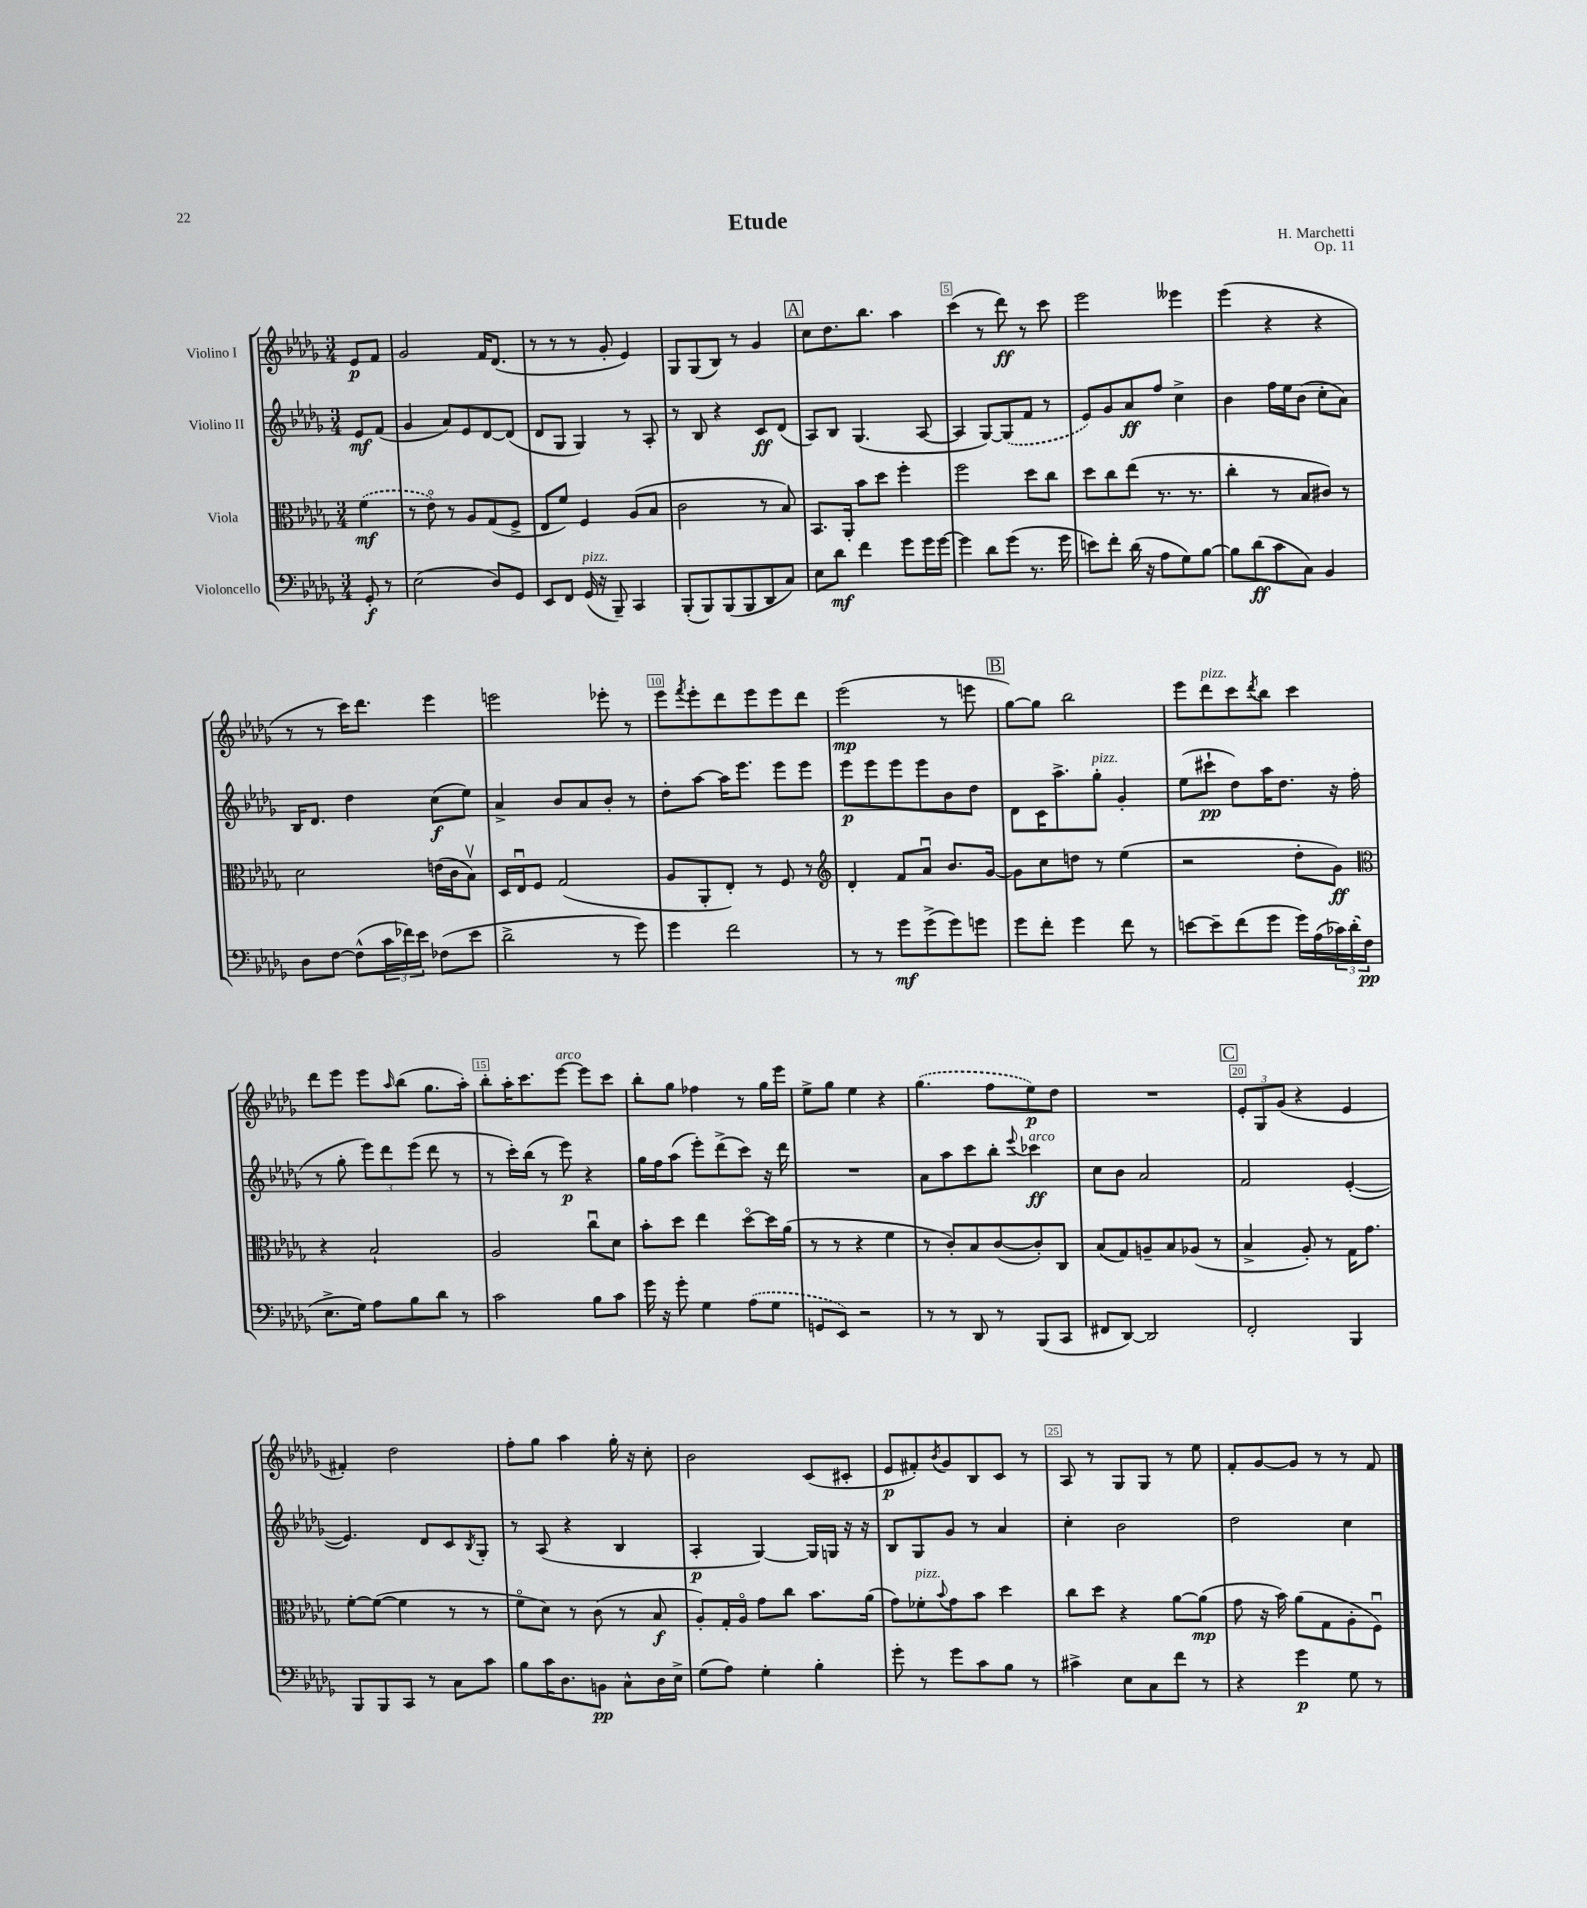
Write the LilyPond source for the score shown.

\header { title = "Etude" composer = "H. Marchetti" opus = "Op. 11" }
<<
\new StaffGroup <<
\new Staff = "s0" \with { instrumentName = "Violino I" } {
    \clef treble \key des \major \numericTimeSignature \time 3/4 \partial 4
    ees'8\p f'8 |
    ges'2 f'16 des'8.( |
    r8 r8 r8 ges'8-. ees'4) |
    ges8 ges8( bes8) r8 ges'4 |
    \mark \markup { \box "A" } c''8 des''8. bes''8. aes''4 |
    c'''4( r8 des'''8\ff) r8 c'''8 |
    ees'''2 eeses'''4 |
    ees'''4( r4 r4 |
    r8 r8 c'''16) des'''8. ees'''4 |
    e'''2 ees'''8-. r8 |
    ees'''8 \acciaccatura { f'''8 } ees'''8-. des'''8 ees'''8 ees'''8 des'''8 |
    ees'''2\mp( r8 e'''8 |
    \mark \markup { \box "B" } ges''8~) ges''8 bes''2 |
    ees'''8 des'''8^\markup { \italic "pizz." } c'''8 \acciaccatura { des'''8 } bes''8 c'''4 |
    des'''8 ees'''8 ees'''8 \grace { aes''16 } bes''8( ges''8. aes''16-.) |
    bes''8-. aes''16-. c'''8. ees'''8~^\markup { \italic "arco" } ees'''8 c'''8 |
    bes''8-. ges''8 fes''4 r8 ges''16 ees'''16 |
    ees''8-> ges''8 ees''4 r4 |
    \once \slurDashed ges''4.( f''8 ees''8\p) des''8 |
    R2. |
    \mark \markup { \box "C" } \tuplet 3/2 { ees'8-. ges8 ges'8( } r4 ees'4 |
    fis'4-.) des''2 |
    f''8-. ges''8 aes''4 ges''16-. r16 c''8-. |
    bes'2 c'8( cis'8-. |
    ees'8\p fis'8-.) \acciaccatura { bes'8 } ges'8 bes8 c'8 r8 |
    aes8 r8 ges8 ges8 r8 ees''8 |
    f'8-. ges'8~ ges'8 r8 r8 f'8 \bar "|." |
}
\new Staff = "s1" \with { instrumentName = "Violino II" } {
    \clef treble \key des \major \numericTimeSignature \time 3/4 \partial 4
    ees'8\mf f'8( |
    ges'4 aes'8) ees'8 des'8~ des'8( |
    des'8 ges8 ges4) r8 aes8-. |
    r8 bes8 r4 c'8\ff des'8( |
    \mark \markup { \box "A" } aes8) bes8 ges4.( aes8~ |
    aes4 ges8~) \once \slurDashed ges8( f'8 r8 |
    ees'8) ges'8 aes'8\ff f''8 c''4-> |
    bes'4 f''16 ees''16 bes'8( c''8-. aes'8) |
    bes16 des'8. des''4 c''8\f( ees''8) |
    aes'4-> bes'8 aes'8 bes'8-. r8 |
    des''8-. aes''8~ aes''16 ees'''8. ees'''8 ees'''8 |
    ees'''8\p ees'''8 ees'''8 ees'''8 bes'8 des''8 |
    \mark \markup { \box "B" } des'8 c'16 aes''8.-> ges''8-.^\markup { \italic "pizz." } ges'4-. |
    ees''8( cis'''8-!\pp des''8) aes''16 des''8. r16 f''16( |
    r8 ges''8-. \tuplet 3/2 { ees'''8) des'''8 ees'''8( } des'''8 r8 |
    r8 c'''16-.) bes''16( r8 ees'''8\p) r4 |
    ges''16 f''16 aes''8( ees'''8-.) des'''8->( c'''8) r16 des'''16 |
    R2. |
    aes'8 aes''8 c'''8 bes''8-. \appoggiatura { ees'''8 } ces'''4\ff^\markup { \italic "arco" } |
    c''8 bes'8 aes'2 |
    \mark \markup { \box "C" } f'2 ees'4~-.( |
    ees'4.) des'8 c'8 \acciaccatura { bes8 } ges8-. |
    r8 aes8( r4 bes4 |
    aes4-.\p ges4~) ges16 g16 r16 r16 |
    bes8 ges8 ges'8 r8 aes'4 |
    c''4-. bes'2 |
    des''2 c''4 \bar "|." |
}
\new Staff = "s2" \with { instrumentName = "Viola" } {
    \clef alto \key des \major \numericTimeSignature \time 3/4 \partial 4
    \once \slurDashed f'4\mf( |
    r8 ees'8\flageolet) r8 aes8 ges8( f8-> |
    ees8 f'8) f4 aes8( bes8 |
    c'2 r8 bes8) |
    \mark \markup { \box "A" } bes,8. aes,16-. bes'8 des''8 f''4-. |
    f''2 des''8 c''8 |
    des''8 c''8 ees''8( r8. r8. |
    c''4-. r8 bes8 cis'8) r8 |
    des'2 e'16( c'16 bes8\upbow) |
    des16 ees16\downbow f8 ges2( |
    aes8 aes,8-. ees8-.) r8 f8 r8 |
    \clef treble des'4-. f'8 aes'8\downbow bes'8. ges'16~ |
    \mark \markup { \box "B" } ges'8 c''8 d''8 r8 ees''4( |
    r2 des''8-. ges'8\ff) |
    \clef alto r4 bes2-! |
    aes2 c''8\downbow des'8 |
    bes'8-. des''8 ees''4 des''8~\flageolet des''16 aes'16( |
    r8 r8 r4 f'4 |
    r8 c'8-.) bes8 c'8~( c'8-.) c8 |
    bes8( ges8) a8-- bes8 aes8( r8 |
    \mark \markup { \box "C" } bes4-> aes8-.) r8 ges16 ges'8. |
    f'8~-. f'8~( f'4 r8 r8 |
    f'8\flageolet des'8) r8 c'8( r8 bes8\f |
    aes8-.) ges16-. aes16\flageolet ges'8 c''8 bes'8. aes'16( |
    ges'8) fes'8-.^\markup { \italic "pizz." } \appoggiatura { bes'8 } ges'8 bes'8 des''4 |
    c''8 des''8 r4 aes'8~ aes'8\mp( |
    ges'8 r16 bes'16) aes'8( ges8 aes8-. f8\downbow) \bar "|." |
}
\new Staff = "s3" \with { instrumentName = "Violoncello" } {
    \clef bass \key des \major \numericTimeSignature \time 3/4 \partial 4
    ges,8-.\f r8 |
    ees2( des8) ges,8 |
    ees,8 f,8 ges,16^\markup { \italic "pizz." }( r16 bes,,8--) c,4 |
    bes,,8-.( bes,,8) bes,,8( bes,,8 des,8 c8) |
    \mark \markup { \box "A" } ees8 des'8\mf f'4 ges'8 ges'16 ges'16~ |
    ges'4 des'8 ges'8( r8. ges'16 |
    e'8) f'8-. des'16( r16 aes8 ges8) bes8~ |
    bes8 des'8\ff( c'8 c8) bes,4 |
    des8 f8~ f8-^( \tuplet 3/2 { c'16 fes'16) ees'16 } fes8( ees'8 |
    des'2-> r8 ges'8) |
    ges'4 f'2 |
    r8 r8 ges'8\mf ges'8->( ges'8) g'8 |
    \mark \markup { \box "B" } ges'8 f'8-. ges'4 f'8 r8 |
    e'8~ e'8-- f'8( ges'8 ges'16) aes16( \tuplet 3/2 { ces'16) des'16-.( f16\pp } |
    ees8.-> ges16) aes8 bes8 des'8 r8 |
    c'2 bes8 c'8 |
    ges'16 r16 ges'8-. ges4 \once \slurDashed aes8( ges8 |
    g,8 ees,8) r2 |
    r8 r8 des,8 r8 bes,,8( c,8 |
    fis,8 des,8~) des,2 |
    \mark \markup { \box "C" } f,2-. bes,,4 |
    bes,,8 bes,,8 c,8 r8 c8 c'8 |
    bes8 c'16 des8. b,8\pp c8-^ des16 ees16-> |
    ges8( aes8) ges4-. bes4-. |
    ges'8-. r8 ges'8 c'8 bes8 r8 |
    cis'4-> ees8 c8 f'8 r8 |
    r4 ges'4\p ges8 r8 \bar "|." |
}
>>
>>
\layout { \context { \Score \override BarNumber.break-visibility = ##(#f #t #t) barNumberVisibility = #(every-nth-bar-number-visible 5) \override BarNumber.stencil = #(make-stencil-boxer 0.1 0.3 ly:text-interface::print) } }
